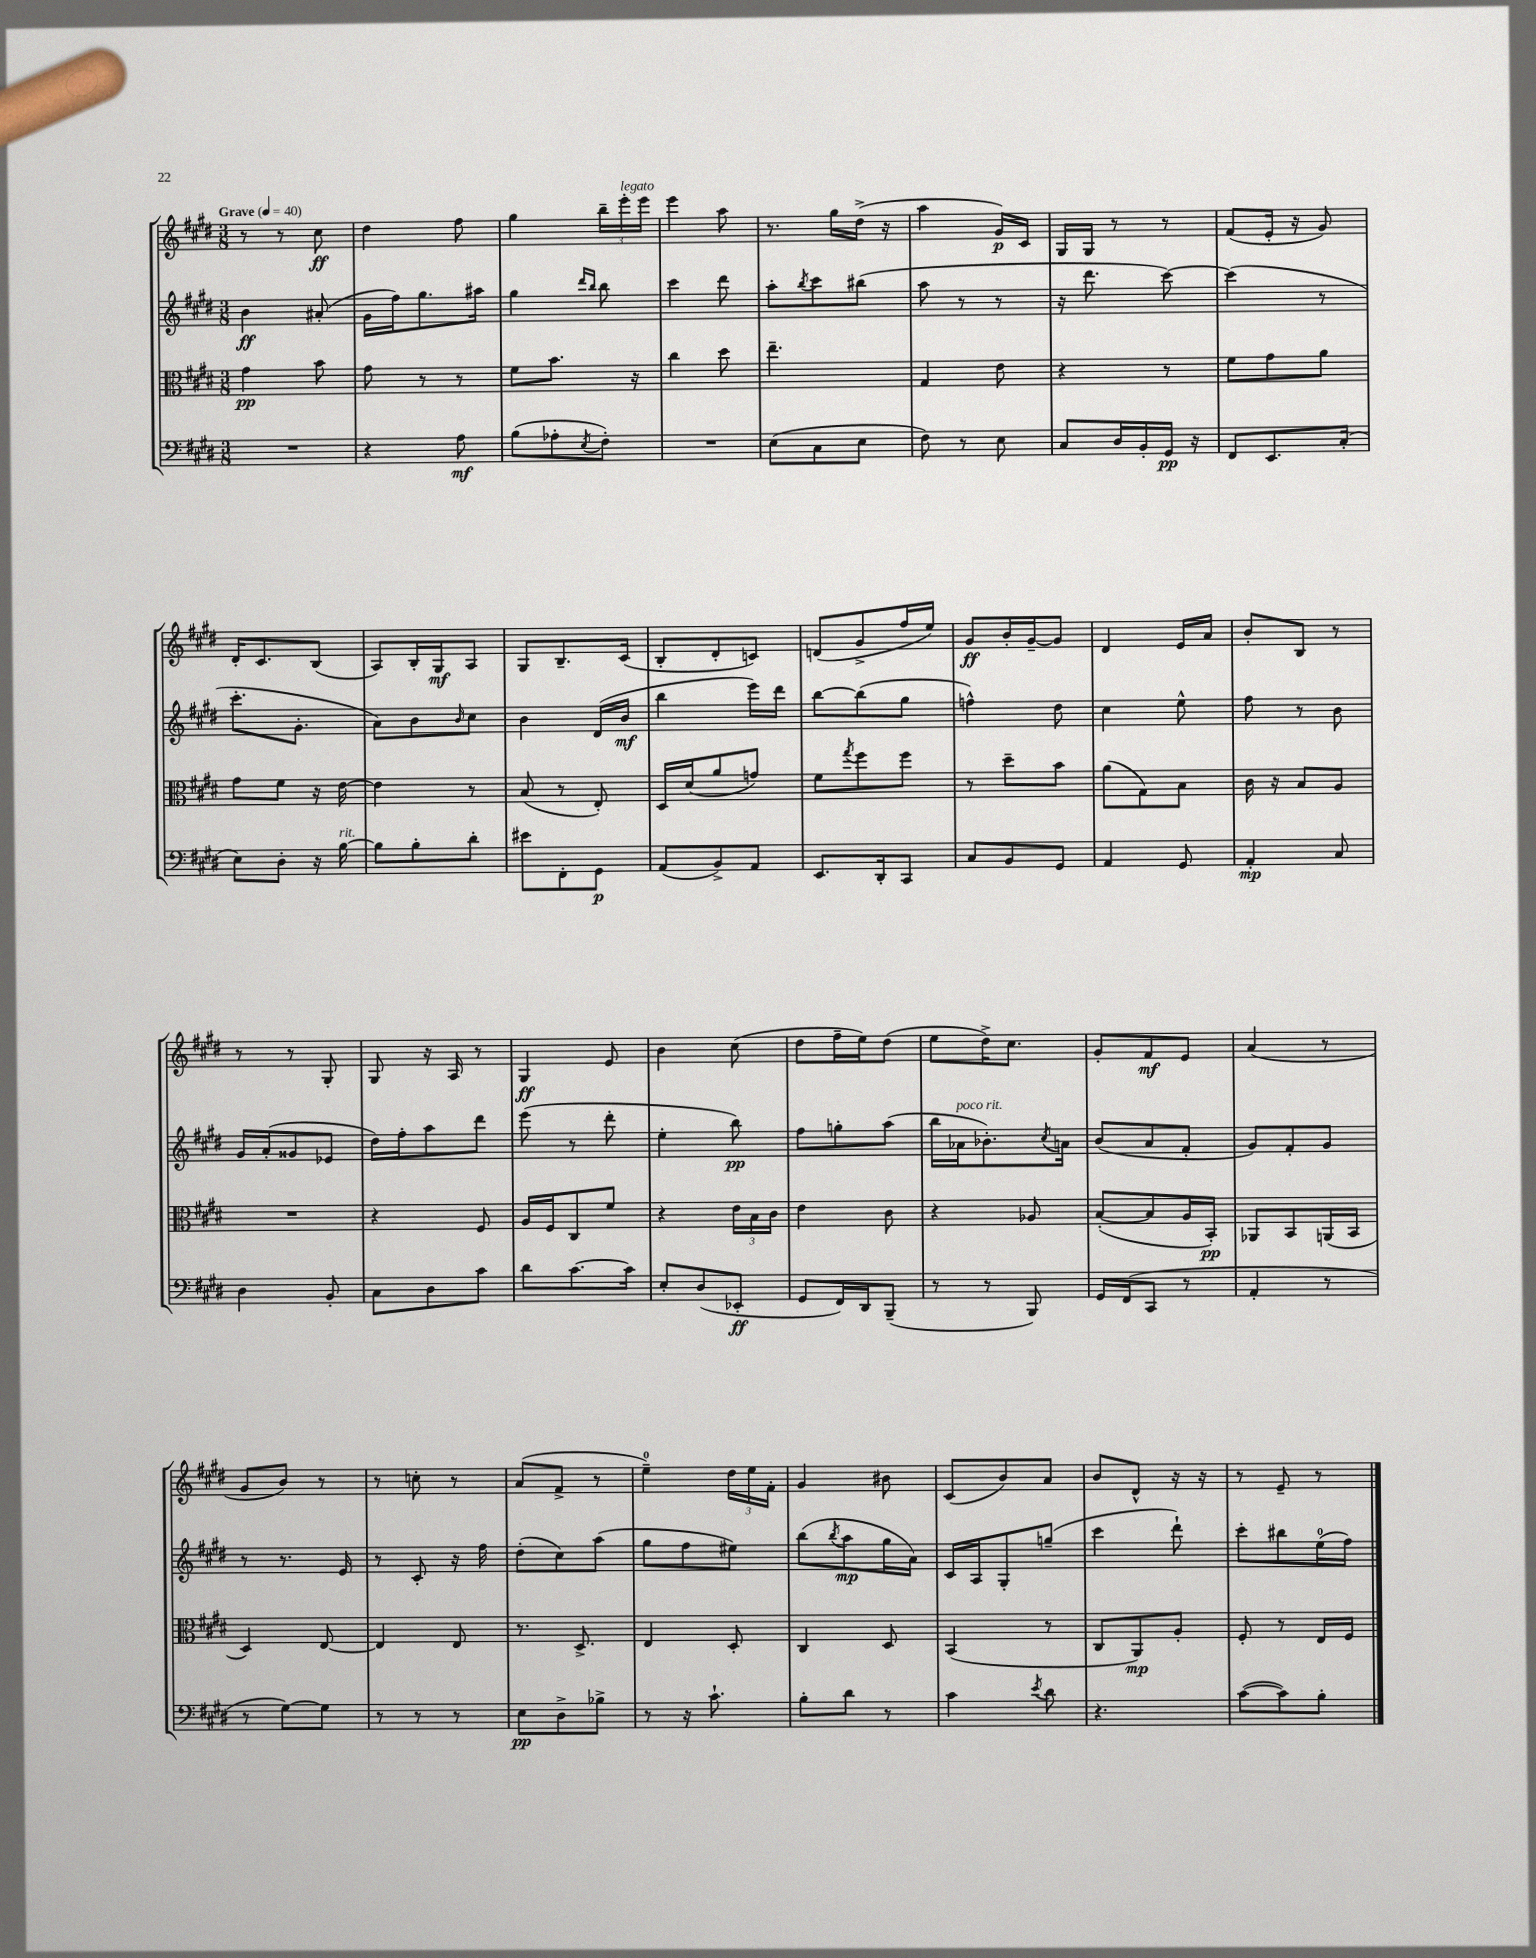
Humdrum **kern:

**kern	**dynam	**kern	**dynam	**kern	**dynam	**kern	**dynam
*part4	*part4	*part3	*part3	*part2	*part2	*part1	*part1
*staff4	*staff4	*staff3	*staff3	*staff2	*staff2	*staff1	*staff1
*clefF4	*	*clefC3	*	*clefG2	*	*clefG2	*
*k[f#c#g#d#]	*	*k[f#c#g#d#]	*	*k[f#c#g#d#]	*	*k[f#c#g#d#]	*
*M3/8	*	*M3/8	*	*M3/8	*	*M3/8	*
*MM40	*	*MM40	*	*MM40	*	*MM40	*
=1	=1	=1	=1	=1	=1	=1	=1
!	!	!	!	!	!	!LO:TX:a:B:t=Grave	!
4.r	.	4g#\	pp	4b\	ff	8r	.
.	.	.	.	.	.	8r	.
.	.	8b\	.	(8a#X'/	.	8cc#\	ff
=2	=2	=2	=2	=2	=2	=2	=2
4r	.	8g#\	.	16g#\LL	.	4dd#\	.
.	.	.	.	16ff#\J)	.	.	.
.	.	8r	.	8.gg#\	.	.	.
8A\	mf	8r	.	.	.	8ff#\	.
.	.	.	.	16aa#X\Jk	.	.	.
=3	=3	=3	=3	=3	=3	=3	=3
(8B\L	.	8f#\L	.	4gg#\	.	4gg#\	.
8A-X'\	.	8.b\J	.	.	.	.	.
.	.	.	.	16qqddd#/LL	.	.	.
8qE/	.	.	.	16qqbb/JJ	.	.	.
8F#'\J)	.	.	.	8bb\	.	24bb~\LL	.
!	!	!	!	!	!	!LO:TX:a:i:t=legato	!
.	.	.	.	.	.	24eee'\	.
.	.	16r	.	.	.	.	.
.	.	.	.	.	.	24eee\JJ	.
=4	=4	=4	=4	=4	=4	=4	=4
4.r	.	4cc#\	.	4ccc#\	.	4eee\	.
.	.	8dd#\	.	8ddd#\	.	8aa\	.
=5	=5	=5	=5	=5	=5	=5	=5
(8E\L	.	4.ee~\	.	8aa'\L	.	8.r	.
.	.	.	.	8qbb/	.	.	.
8C#\	.	.	.	8ccc#\	.	.	.
.	.	.	.	.	.	16gg#\LL	.
8E\J	.	.	.	(8bb#X\J	.	(16dd#^\JJ	.
.	.	.	.	.	.	16r	.
=6	=6	=6	=6	=6	=6	=6	=6
8F#\)	.	4G#/	.	8aa\	.	4aa\	.
8r	.	.	.	8r	.	.	.
8E\	.	8e\	.	8r	.	16g#/LL)	p
.	.	.	.	.	.	16c#/JJ	.
=7	=7	=7	=7	=7	=7	=7	=7
8C#/L	.	4r	.	16r	.	16G#/LL	.
.	.	.	.	8.ddd#\	.	16G#/JJ	.
16D#/L	.	.	.	.	.	8r	.
16BB'/	.	.	.	.	.	.	.
16GG#/JJ	pp	8r	.	[8ccc#\)	.	8r	.
16r	.	.	.	.	.	.	.
=8	=8	=8	=8	=8	=8	=8	=8
8FF#/L	.	8f#\L	.	(4ccc#\]	.	(8f#/L	.
8.EE/	.	8g#\	.	.	.	16e'/Jk	.
.	.	.	.	.	.	16r	.
.	.	8a\J	.	8r	.	8g#/)	.
(16C#'/Jk	.	.	.	.	.	.	.
!!LO:LB:g=z
=9	=9	=9	=9	=9	=9	=9	=9
8E\L)	.	8g#\L	.	8.ccc#'\L	.	16d#'/KL	.
.	.	.	.	.	.	8.c#/	.
8D#'\J	.	8f#\J	.	.	.	.	.
.	.	.	.	8.g#'\J	.	.	.
16r	.	16r	.	.	.	(8B/J	.
!LO:TX:a:i:t=rit.	!	!	!	!	!	!	!
[16B\	.	[16e\	.	.	.	.	.
=10	=10	=10	=10	=10	=10	=10	=10
8B\L]	.	4e\]	.	8a\L)	.	8A/L)	.
8B'\	.	.	.	8b\	.	16B'/L	.
.	.	.	.	.	.	16G#/J	mf
.	.	.	.	16qqb/	.	.	.
8d#'\J	.	8r	.	8cc#\J	.	8A/J	.
=11	=11	=11	=11	=11	=11	=11	=11
8e#X\L	.	(8B/	.	4b\	.	8G#/L	.
8FF#'\	.	8r	.	.	.	8.B~/	.
8GG#\J	p	8E'/)	.	(16d#/LL	.	.	.
.	.	.	.	16b/JJ	mf	(16c#/Jk	.
=12	=12	=12	=12	=12	=12	=12	=12
(8AA/L	.	16D#/LL	.	4bb\	.	8B'/L	.
.	.	(16d#/J	.	.	.	.	.
8BB^/)	.	8a/	.	.	.	8d#'/	.
8AA/J	.	8gn/J)	.	16eee\LL)	.	8cn/J)	.
.	.	.	.	16ddd#\JJ	.	.	.
=13	=13	=13	=13	=13	=13	=13	=13
8.EE/L	.	8f#\L	.	[8bb\L	.	(8dn/L	.
.	.	8qgg#/	.	.	.	.	.
.	.	8ff#\	.	(8bb\]	.	8g#^/	.
16DD#'/k	.	.	.	.	.	.	.
8CC#/J	.	8ff#\J	.	8gg#\J	.	16ff#/L	.
.	.	.	.	.	.	16ee/JJ)	.
=14	=14	=14	=14	=14	=14	=14	=14
8C#/L	.	8r	.	4ffn^^\)	.	8g#/L	ff
8BB/	.	8dd#~\L	.	.	.	16b'/L	.
.	.	.	.	.	.	[16g#~/J	.
8GG#/J	.	8b\J	.	8dd#\	.	8g#/J]	.
=15	=15	=15	=15	=15	=15	=15	=15
4AA/	.	(8a\L	.	4cc#\	.	4d#/	.
.	.	8G#\)	.	.	.	.	.
8GG#/	.	8B\J	.	8ee^^\	.	16e/LL	.
.	.	.	.	.	.	16a/JJ	.
=16	=16	=16	=16	=16	=16	=16	=16
4AA'/	mp	16c#\	.	8ff#\	.	8b'/L	.
.	.	16r	.	.	.	.	.
.	.	8B/L	.	8r	.	8B/J	.
8C#/	.	8A/J	.	8b\	.	8r	.
!!LO:LB:g=z
=17	=17	=17	=17	=17	=17	=17	=17
4D#\	.	4.r	.	16g#/LL	.	8r	.
.	.	.	.	(16a'/J	.	.	.
.	.	.	.	8g##X/	.	8r	.
8BB'/	.	.	.	8e-X/J	.	8G#'/	.
=18	=18	=18	=18	=18	=18	=18	=18
8C#\L	.	4r	.	16dd#\LL)	.	8G#/	.
.	.	.	.	16ff#'\J	.	.	.
8D#\	.	.	.	8aa\	.	16r	.
.	.	.	.	.	.	16A/	.
8c#\J	.	8F#/	.	8ddd#\J	.	8r	.
=19	=19	=19	=19	=19	=19	=19	=19
8d#\L	.	16A/LL	.	(8eee\	.	4G#/	ff
.	.	16F#/J	.	.	.	.	.
[8.c#\	.	8C#/	.	8r	.	.	.
.	.	8f#/J	.	8ddd#'\	.	8e/	.
16c#\Jk]	.	.	.	.	.	.	.
=20	=20	=20	=20	=20	=20	=20	=20
8E'/L	.	4r	.	4ee'\	.	4b\	.
(8D#/	.	.	.	.	.	.	.
8EE-X'/J	ff	24e\LL	.	8bb\)	pp	(8cc#\	.
.	.	24B\	.	.	.	.	.
.	.	24c#\JJ	.	.	.	.	.
=21	=21	=21	=21	=21	=21	=21	=21
8GG#/L	.	4e\	.	8ff#\L	.	8dd#\L	.
16FF#/L)	.	.	.	8ggn'\	.	16ff#~\L	.
16DD#/J	.	.	.	.	.	16ee\J)	.
(8BBB~/J	.	8c#\	.	(8aa\J	.	(8dd#\J	.
=22	=22	=22	=22	=22	=22	=22	=22
8r	.	4r	.	16bb\LL	.	8ee\L	.
!	!	!	!	!LO:TX:a:i:t=poco rit.	!	!	!
.	.	.	.	16a-X\J	.	.	.
8r	.	.	.	8.b-X'\)	.	16dd#^\K)	.
.	.	.	.	.	.	8.cc#\J	.
8BBB/)	.	8A-X/	.	.	.	.	.
.	.	.	.	8qcc#/	.	.	.
.	.	.	.	16an\Jk	.	.	.
=23	=23	=23	=23	=23	=23	=23	=23
16GG#/LL	.	([8B'/L	.	(8b/L	.	8g#'/L	.
(16FF#/J	.	.	.	.	.	.	.
8CC#/J	.	8B/]	.	8a/	.	8f#/	mf
8r	.	16A/L	.	8f#'/J	.	8e/J	.
.	.	16BB'/JJ)	pp	.	.	.	.
=24	=24	=24	=24	=24	=24	=24	=24
4AA'/	.	8AA-X/L	.	8g#/L)	.	(4a/	.
.	.	8BB/	.	8f#'/	.	.	.
8r	.	(16AAn/L	.	8g#/J	.	8r	.
.	.	16BB/JJ	.	.	.	.	.
!!LO:LB:g=z
=25	=25	=25	=25	=25	=25	=25	=25
8r	.	4D#/)	.	8r	.	8g#/L	.
[8G#\L)	.	.	.	8.r	.	8b/J)	.
8G#\J]	.	[8E/	.	.	.	8r	.
.	.	.	.	16e/	.	.	.
=26	=26	=26	=26	=26	=26	=26	=26
8r	.	4E/]	.	8r	.	8r	.
8r	.	.	.	8c#'/	.	8ccn'\	.
8r	.	8E/	.	16r	.	8r	.
.	.	.	.	16ff#\	.	.	.
=27	=27	=27	=27	=27	=27	=27	=27
8E\L	pp	8.r	.	(8dd#'\L	.	(8a/L	.
8D#^\	.	.	.	8cc#\)	.	8f#^/J	.
.	.	8.D#^/	.	.	.	.	.
8B-X^\J	.	.	.	(8aa\J	.	8r	.
=28	=28	=28	=28	=28	=28	=28	=28
8r	.	4E/	.	8gg#\L	.	4ee~\)	.
16r	.	.	.	8ff#\	.	.	.
8.c#`\	.	.	.	.	.	.	.
.	.	8D#'/	.	8ee#X\J)	.	24dd#\LL	.
.	.	.	.	.	.	24ee\	.
.	.	.	.	.	.	24f#'\JJ	.
=29	=29	=29	=29	=29	=29	=29	=29
8B'\L	.	4C#/	.	(8bb\L	.	4g#/	.
.	.	.	.	8qbb/	.	.	.
8d#\J	.	.	.	8aa\	mp	.	.
8r	.	8D#/	.	16gg#\L	.	8b#X\	.
.	.	.	.	16a\JJ)	.	.	.
=30	=30	=30	=30	=30	=30	=30	=30
4c#\	.	(4BB/	.	16c#/LL	.	(8c#/L	.
.	.	.	.	16A/J	.	.	.
.	.	.	.	8G#'/	.	8b/)	.
8qe/	.	.	.	.	.	.	.
8d#\	.	8r	.	(8ggn~/J	.	8a/J	.
=31	=31	=31	=31	=31	=31	=31	=31
4.r	.	8C#/L	.	4ccc#\	.	8b/L	.
.	.	8AA/)	mp	.	.	8d#^^/J	.
.	.	8A'/J	.	8ddd#`\)	.	16r	.
.	.	.	.	.	.	16r	.
=32	=32	=32	=32	=32	=32	=32	=32
([8c#\L	.	8F#'/	.	8ccc#'\L	.	8r	.
8c#\])	.	8r	.	8bb#X\	.	8e~/	.
8B'\J	.	16E/LL	.	(16ee\L	.	8r	.
.	.	16F#/JJ	.	16ff#\JJ)	.	.	.
==	==	==	==	==	==	==	==
*-	*-	*-	*-	*-	*-	*-	*-
